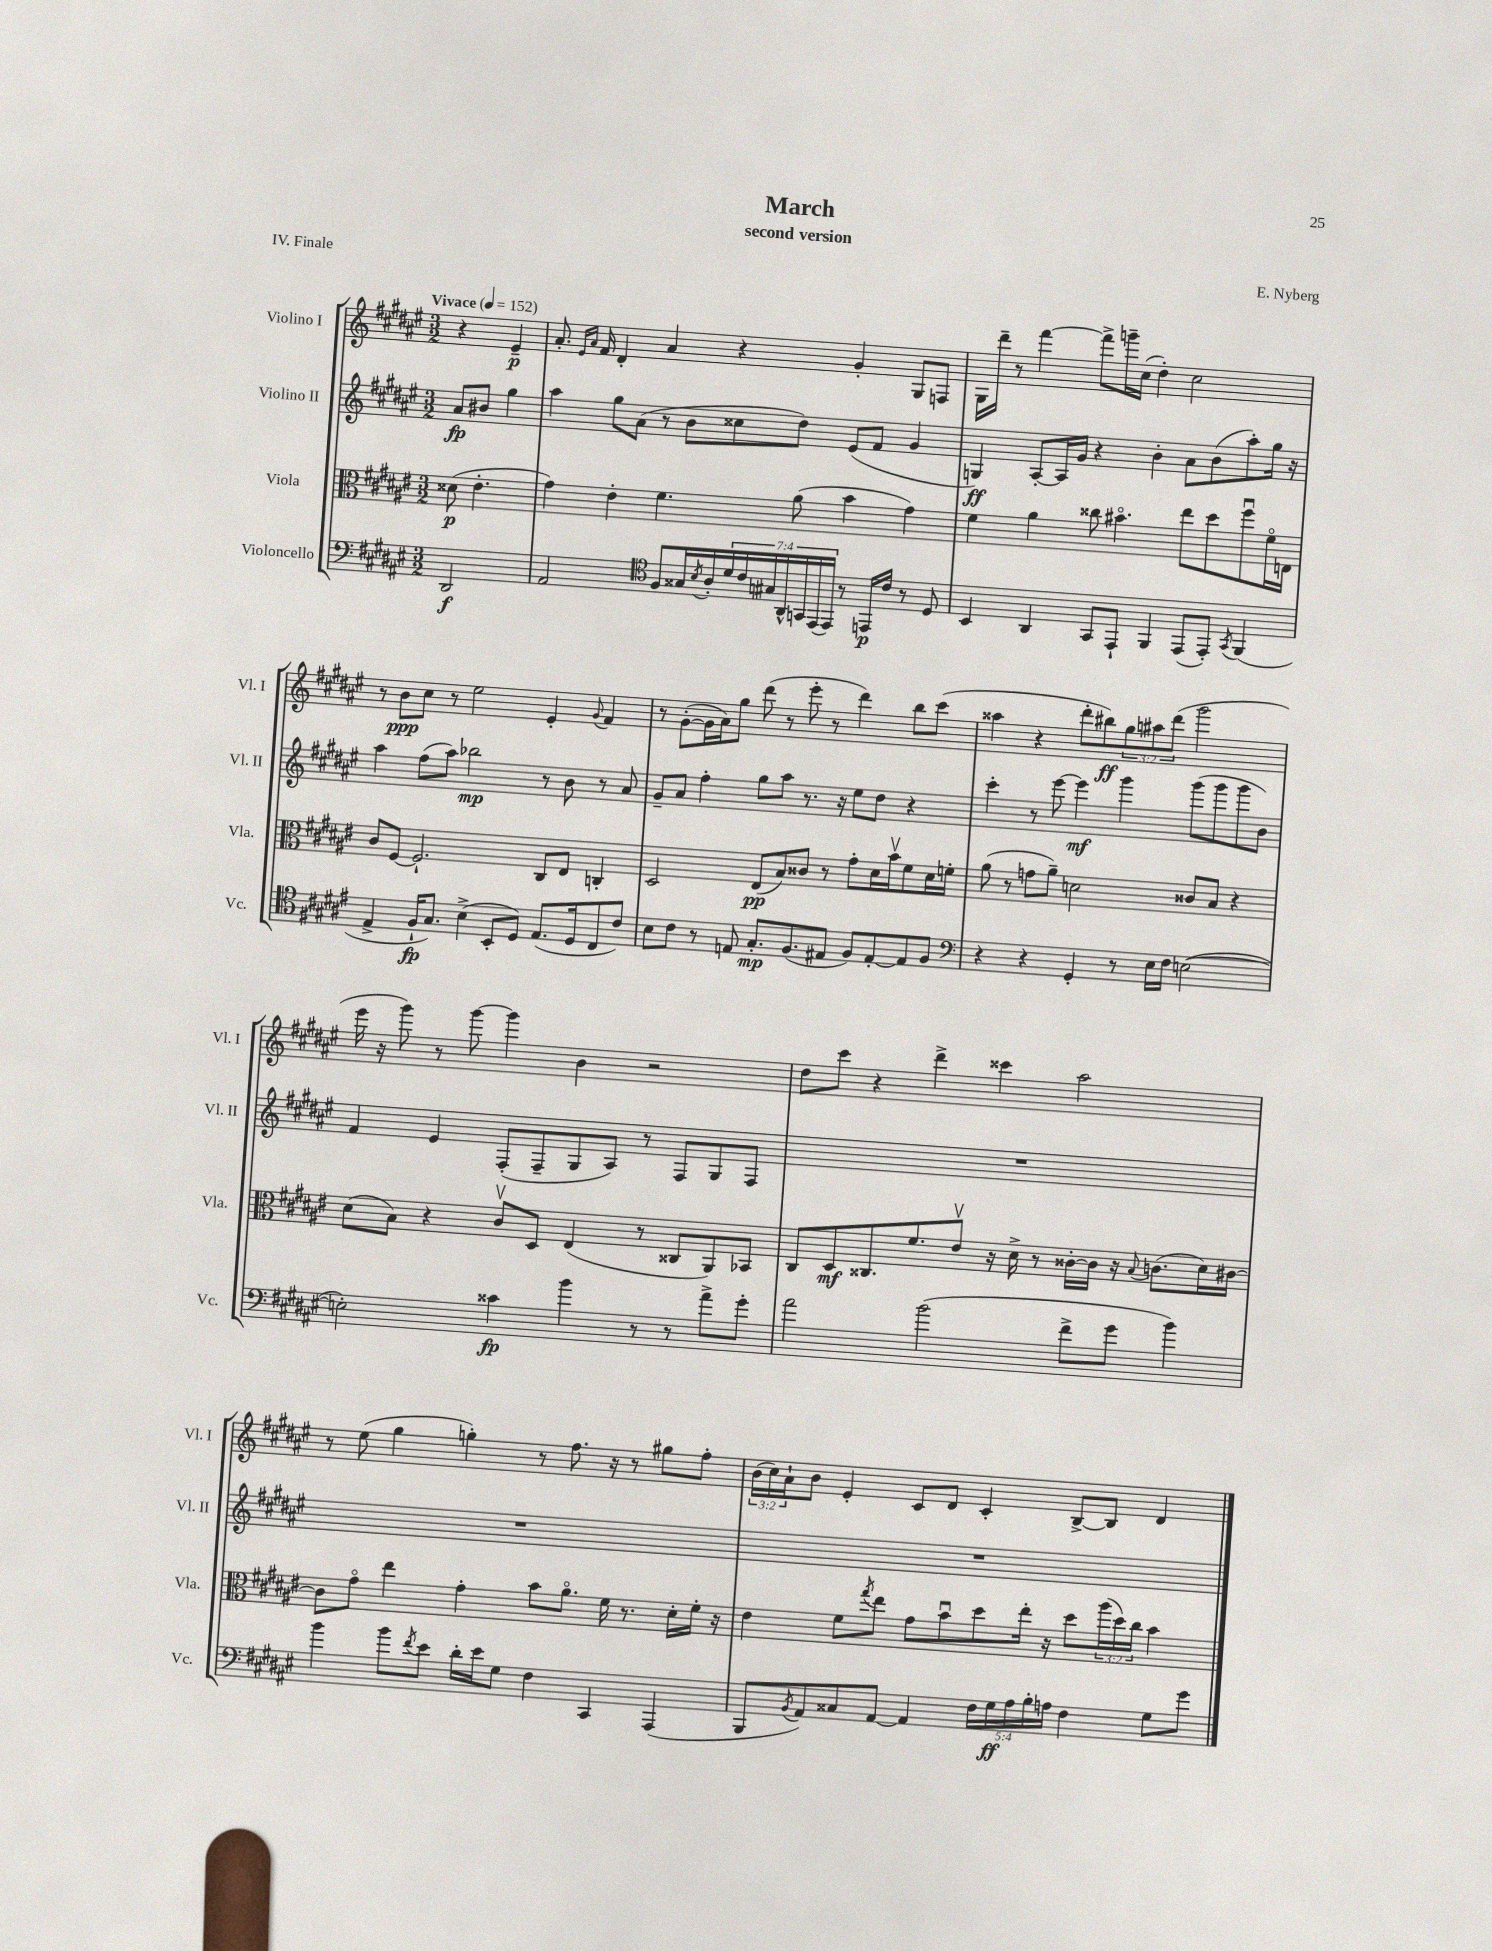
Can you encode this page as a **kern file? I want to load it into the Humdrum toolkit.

**kern	**dynam	**kern	**dynam	**kern	**dynam	**kern	**dynam
*part4	*part4	*part3	*part3	*part2	*part2	*part1	*part1
*staff4	*staff4	*staff3	*staff3	*staff2	*staff2	*staff1	*staff1
*I"Violoncello	*	*I"Viola	*	*I"Violino II	*	*I"Violino I	*
*I'Vc.	*	*I'Vla.	*	*I'Vl. II	*	*I'Vl. I	*
*clefF4	*	*clefC3	*	*clefG2	*	*clefG2	*
*k[f#c#g#d#a#e#]	*	*k[f#c#g#d#a#e#]	*	*k[f#c#g#d#a#e#]	*	*k[f#c#g#d#a#e#]	*
*M3/2	*	*M3/2	*	*M3/2	*	*M3/2	*
*MM152	*	*MM152	*	*MM152	*	*MM152	*
=	=	=	=	=	=	=	=
!	!	!	!	!	!	!LO:TX:a:B:t=Vivace	!
2DD#/	f	(8d##X\	p	8a#/L	fp	4r	.
.	.	4.e#'\	.	8b#X/J	.	.	.
.	.	.	.	4gg#\	.	4e#~/	p
=1	=1	=1	=1	=1	=1	=1	=1
2AA#/	.	4g#\)	.	4aa#\	.	8.a#'/	.
.	.	.	.	.	.	16qqe#/LL	.
.	.	.	.	.	.	16qqa#/JJ	.
.	.	.	.	.	.	16f#/	.
.	.	4e#'\	.	8gg#\L	.	4d#'/	.
.	.	.	.	(8a#\J	.	.	.
*clefC4	*	*	*	*	*	*	*
8F#/L	.	4.f#\	.	8r	.	4a#/	.
16G##X/L	.	.	.	8b\L	.	.	.
8qB/	.	.	.	.	.	.	.
16A#'/	.	.	.	.	.	.	.
28d#/	.	.	.	8cc##X\	.	4r	.
28c#/	.	.	.	.	.	.	.
28G#X/	.	.	.	.	.	.	.
28AA#^^/	.	.	.	.	.	.	.
.	.	(8a#\	.	8dd#\J)	.	.	.
28GGn/	.	.	.	.	.	.	.
(28EE#/	.	.	.	.	.	.	.
28EE#/JJ)	.	.	.	.	.	.	.
8r	.	4b\	.	(8e#/L	.	4g#'/	.
16EEn/LL	p	.	.	8f#/J	.	.	.
16c#/JJ	.	.	.	.	.	.	.
8r	.	4g#\)	.	4g#/	.	8G#/L	.
8D#/	.	.	.	.	.	8Fn/J	.
=2	=2	=2	=2	=2	=2	=2	=2
4BB/	.	4f#\	.	4Gn/)	ff	16G#\LL	.
.	.	.	.	.	.	16ddd#~\JJ	.
.	.	.	.	.	.	8r	.
4AA#/	.	4a#\	.	[8A#'/L	.	[4fff#\	.
.	.	.	.	16A#/L]	.	.	.
.	.	.	.	16g#/JJ	.	.	.
8GG#/L	.	8cc##X\	.	4r	.	8fff#^\L]	.
8EE#`/J	.	4.b#X\	.	.	.	16gggn~\L	.
.	.	.	.	.	.	(16cc#\JJ	.
4FF#/	.	.	.	4b'\	.	4dd#'\)	.
(8EE#/L	.	8ee#\L	.	8a#\L	.	2cc#\	.
8EE#'/J)	.	8dd#\	.	(8b\	.	.	.
8qGG#/	.	.	.	.	.	.	.
(4FF#/	.	8ff#u\	.	8aa#'\)	.	.	.
.	.	16f#\L	.	16gg#\Jk	.	.	.
.	.	16En\JJ	.	16r	.	.	.
!!LO:LB:g=z
=3	=3	=3	=3	=3	=3	=3	=3
4E#^/	.	8c#/L	.	4aa#\	.	8r	.
.	.	[8F#/J	.	.	.	8b\L	ppp
16F#`/KL	fp	2.F#`/]	.	(8ff#\L	.	8cc#\J	.
8.G#/J)	.	.	.	.	.	.	.
.	.	.	.	8aa#\J)	.	8r	.
(4B^\	.	.	.	2bb-X\	mp	2ee#\	.
8BB'/L	.	.	.	.	.	.	.
8D#/J)	.	.	.	.	.	.	.
(8.E#/L	.	8C#/L	.	8r	.	4e#'/	.
.	.	8E#/J	.	8b\	.	.	.
16D#/k	.	.	.	.	.	.	.
.	.	.	.	.	.	8qqg#/	.
8C#/	.	4Cn'/	.	8r	.	4f#/	.
8c#/J)	.	.	.	8a#/	.	.	.
=4	=4	=4	=4	=4	=4	=4	=4
8B\L	.	2D#/	.	8g#~/L	.	8r	.
8c#\J	.	.	.	8a#/J	.	([8g#'\L	.
8r	.	.	.	4ff#'\	.	16g#\L]	.
.	.	.	.	.	.	16a#\J)	.
8En/	.	.	.	.	.	8gg#\J	.
8.G#'/L	mp	(8E#/L	pp	8gg#\L	.	(8ddd#\	.
.	.	8B/)	.	8aa#\J	.	8r	.
(8.F#/	.	.	.	.	.	.	.
.	.	8c##X/J	.	8.r	.	8eee#'\	.
8E#X/J	.	8r	.	.	.	8r	.
.	.	.	.	16r	.	.	.
8F#/L)	.	8g#'\L	.	8ee#\L	.	4ddd#\)	.
[8E#'/	.	16d#\L	.	8dd#\J	.	.	.
.	.	16bv\J	.	.	.	.	.
8E#/]	.	8f#\	.	4r	.	8bb\L	.
8F#/J	.	16d#\L	.	.	.	(8ccc#\J	.
.	.	16fn'\JJ	.	.	.	.	.
=5	=5	=5	=5	=5	=5	=5	=5
*clefF4	*	*	*	*	*	*	*
4r	.	(8a#\	.	4ccc#'\	.	4aa##X\	.
.	.	8r	.	.	.	.	.
4r	.	8gn\L	.	8r	.	4r	.
.	.	8a#~\J)	.	[8eee#\	.	.	.
4GG#'/	.	2dn\	.	4eee#\]	mf	8ddd#'\L	.
.	.	.	.	.	.	8bb#X\)	ff
8r	.	.	.	4ggg#\	.	12gg#\	.
.	.	.	.	.	.	12aa#X\	.
16E#\LL	.	.	.	.	.	.	.
.	.	.	.	.	.	(12ddd#\J	.
16F#\JJ	.	.	.	.	.	.	.
([2En\	.	8c##X/L	.	(8ggg#\L	.	2ggg#\	.
.	.	8B/J	.	8ggg#\	.	.	.
.	.	4r	.	8ggg#\	.	.	.
.	.	.	.	8b\J)	.	.	.
!!LO:LB:g=z
=6	=6	=6	=6	=6	=6	=6	=6
2En'\])	.	(8d#\L	.	4f#/	.	16eee#\	.
.	.	.	.	.	.	16r	.
.	.	8B\J)	.	.	.	8ggg#\)	.
.	.	4r	.	4e#/	.	8r	.
.	.	.	.	.	.	[8ggg#\	.
4c##X\	fp	8c#v/L	.	(8F#'/L	.	4ggg#\]	.
.	.	8D#/J	.	8F#~/	.	.	.
4b\	.	(4E#/	.	8G#/	.	4b\	.
.	.	.	.	8A#/J)	.	.	.
8r	.	8r	.	8r	.	2r	.
8r	.	8C##X/L	.	8F#/L	.	.	.
8a#^\L	.	8AA#/)	.	8G#/	.	.	.
8g#'\J	.	8BB-X/J	.	8F#/J	.	.	.
=7	=7	=7	=7	=7	=7	=7	=7
2a#\	.	8C#/L	.	1.r	.	8dd#\L	.
.	.	8D#/	mf	.	.	8ccc#\J	.
.	.	8.C##X/	.	.	.	4r	.
.	.	8.f#/	.	.	.	.	.
(2b\	.	.	.	.	.	4ddd#^\	.
.	.	8e#v/J	.	.	.	.	.
.	.	16r	.	.	.	4ccc##X\	.
.	.	16d#^\	.	.	.	.	.
.	.	8r	.	.	.	.	.
8f#^\L	.	[16c##X'\LL	.	.	.	2aa#\	.
.	.	16c##\JJ]	.	.	.	.	.
8g#\J	.	16r	.	.	.	.	.
.	.	8qqB/	.	.	.	.	.
.	.	(8.cn\L	.	.	.	.	.
4b\)	.	.	.	.	.	.	.
.	.	16d#\L)	.	.	.	.	.
.	.	[16c#X\JJ	.	.	.	.	.
!!LO:LB:g=z
=8	=8	=8	=8	=8	=8	=8	=8
4b\	.	8c#\L]	.	1.r	.	8r	.
.	.	8g#\J	.	.	.	(8ee#\	.
8b\L	.	4ee#\	.	.	.	4gg#\	.
8qf#/	.	.	.	.	.	.	.
8e#\J	.	.	.	.	.	.	.
16d#'\LL	.	4g#'\	.	.	.	4ggn'\)	.
16e#\J	.	.	.	.	.	.	.
8G#\J	.	.	.	.	.	.	.
4F#\	.	8b\L	.	.	.	8r	.
.	.	8.a#\J	.	.	.	8.ff#\	.
4CC#/	.	.	.	.	.	.	.
.	.	16f#\	.	.	.	16r	.
.	.	8.r	.	.	.	8r	.
(4AAA#/	.	.	.	.	.	8gg#X\L	.
.	.	16d#'\LL	.	.	.	.	.
.	.	16f#'\JJ	.	.	.	8ff#'\J	.
.	.	16r	.	.	.	.	.
=9	=9	=9	=9	=9	=9	=9	=9
8BBB/L	.	4e#\	.	1.r	.	(24b\LL	.
.	.	.	.	.	.	24cc#\)	.
.	.	.	.	.	.	24a#`\J	.
8qBB/	.	.	.	.	.	.	.
8AA#/)	.	.	.	.	.	8b\J	.
8C##X/	.	8f#\L	.	.	.	4e#'/	.
.	.	8qgg#/	.	.	.	.	.
[8AA#/J	.	8ee#\J	.	.	.	.	.
4AA#/]	.	8g#\L	.	.	.	8c#/L	.
.	.	8bu\	.	.	.	8d#/J	.
20F#\LL	.	8dd#\	.	.	.	4c#'/	.
20G#\	ff	.	.	.	.	.	.
20A#\	.	.	.	.	.	.	.
.	.	16ee#'\Jk	.	.	.	.	.
20B'\	.	.	.	.	.	.	.
.	.	16r	.	.	.	.	.
20An\JJ	.	.	.	.	.	.	.
4F#\	.	8dd#\L	.	.	.	[8B^/L	.
.	.	(24aa#\L	.	.	.	8B/J]	.
.	.	24dd#\)	.	.	.	.	.
.	.	24cc#\JJ	.	.	.	.	.
8G#\L	.	4b\	.	.	.	4d#/	.
8g#\J	.	.	.	.	.	.	.
==	==	==	==	==	==	==	==
*-	*-	*-	*-	*-	*-	*-	*-
